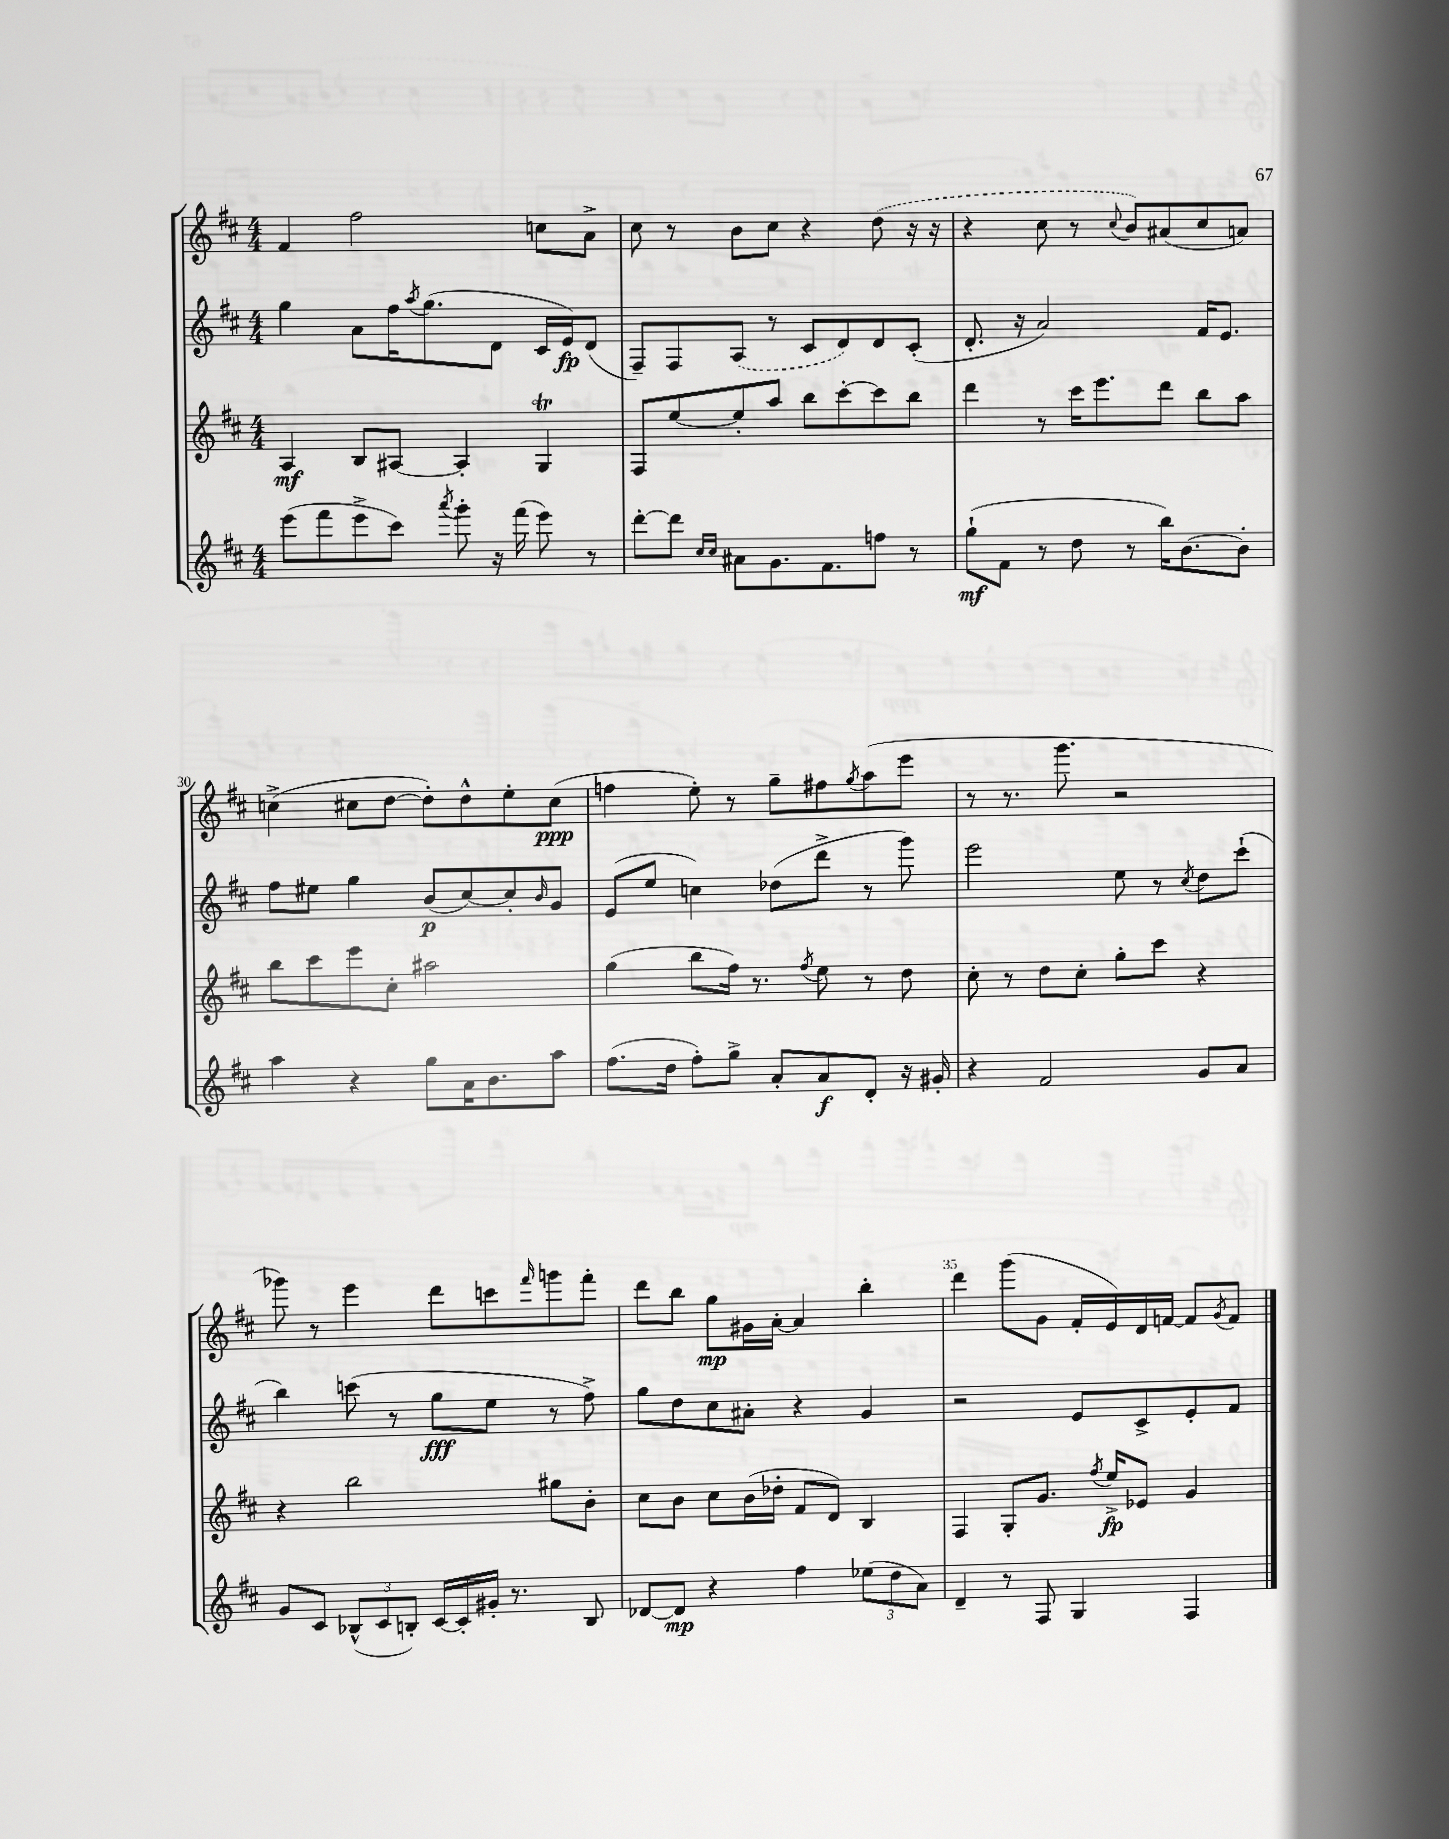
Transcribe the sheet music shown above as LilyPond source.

<<
\new StaffGroup <<
\new Staff = "s0" {
    \clef treble \key d \major \numericTimeSignature \time 4/4
    fis'4 fis''2 c''8 a'8-> |
    cis''8 r8 b'8 cis''8 r4 \once \slurDashed d''8( r16 r16 |
    r4 cis''8 r8 \appoggiatura { cis''8 } b'8) ais'8( cis''8 a'8) |
    c''4->( cis''8 d''8~ d''8-.) d''8-^ e''8-. cis''8\ppp( |
    f''4 e''8-.) r8 g''8-- fis''8 \acciaccatura { g''8 } a''8( e'''8 |
    r8 r8. g'''8. r2 |
    ges'''8) r8 e'''4 d'''8 c'''8 \grace { fis'''16 } g'''8 fis'''8-. |
    d'''8 b''8 g''8\mp gis'16 a'16~-. a'4 b''4-. |
    d'''4 g'''8( g'8 fis'16-. e'16) d'16 f'16~ f'8 \acciaccatura { g'8 } f'8 \bar "|." |
}
\new Staff = "s1" {
    \clef treble \key d \major \numericTimeSignature \time 4/4
    g''4 a'8 fis''16 \acciaccatura { a''8 } g''8.( d'8 cis'16 e'16\fp) d'8( |
    fis8--) fis8 \once \slurDashed a8( r8 cis'8 d'8) d'8 cis'8-.( |
    d'8.-. r16 a'2) fis'16 e'8. |
    fis''8 eis''8 g''4 b'8\p( cis''8~) cis''8-. \grace { b'16 } g'8 |
    e'8( e''8 c''4) des''8( d'''8-> r8 g'''8) |
    e'''2 e''8 r8 \acciaccatura { cis''8 } d''8 cis'''8-!( |
    b''4) c'''8( r8 g''8\fff e''8 r8 fis''8->) |
    g''8 d''8 cis''8 ais'8-. r4 g'4 |
    r2 e'8 cis'8-> e'8-. fis'8 \bar "|." |
}
\new Staff = "s2" {
    \clef treble \key d \major \numericTimeSignature \time 4/4
    a4\mf b8 ais8~ ais4-. g4\trill |
    fis8 e''8~ e''8-. a''8 b''8 cis'''8~-. cis'''8 b''8 |
    d'''4 r8 cis'''16 e'''8. d'''8 b''8 a''8 |
    b''8 cis'''8 e'''8 cis''8-. ais''2 |
    g''4( b''8 fis''16) r8. \acciaccatura { fis''8 } e''8 r8 d''8 |
    cis''8-. r8 d''8 cis''8-. g''8-. cis'''8 r4 |
    r4 b''2 gis''8 b'8-. |
    cis''8 b'8 cis''8 b'16( des''16-. fis'8 d'8) b4 |
    fis4 g8-. g'8. \acciaccatura { fis''8 } e''16->\fp ees'8 g'4 \bar "|." |
}
\new Staff = "s3" {
    \clef treble \key d \major \numericTimeSignature \time 4/4
    e'''8( fis'''8 e'''8-> cis'''8) \acciaccatura { a'''8 } g'''8-. r16 fis'''16( e'''8) r8 |
    d'''8~-. d'''8 \grace { cis''16 cis''16 } ais'8 g'8. fis'8. f''8 r8 |
    g''8-!\mf( fis'8 r8 d''8 r8 b''16) b'8.~ b'8-. |
    a''4 r4 g''8 a'16 b'8. a''8 |
    fis''8.( d''16 fis''8-.) g''8-> a'8-. a'8\f d'8-. r16 gis'16-. |
    r4 fis'2 g'8 a'8 |
    g'8 cis'8 \tuplet 3/2 { bes8-^( cis'8 b8-.) } cis'16~ cis'16-. gis'16-. r8. b8 |
    des'8~ des'8\mp r4 fis''4 \tuplet 3/2 { ees''8( d''8 a'8) } |
    d'4-- r8 fis8 g4 fis4 \bar "|." |
}
>>
>>
\layout { \context { \Score currentBarNumber = #27 \override BarNumber.break-visibility = ##(#f #t #t) barNumberVisibility = #(every-nth-bar-number-visible 5) } }
